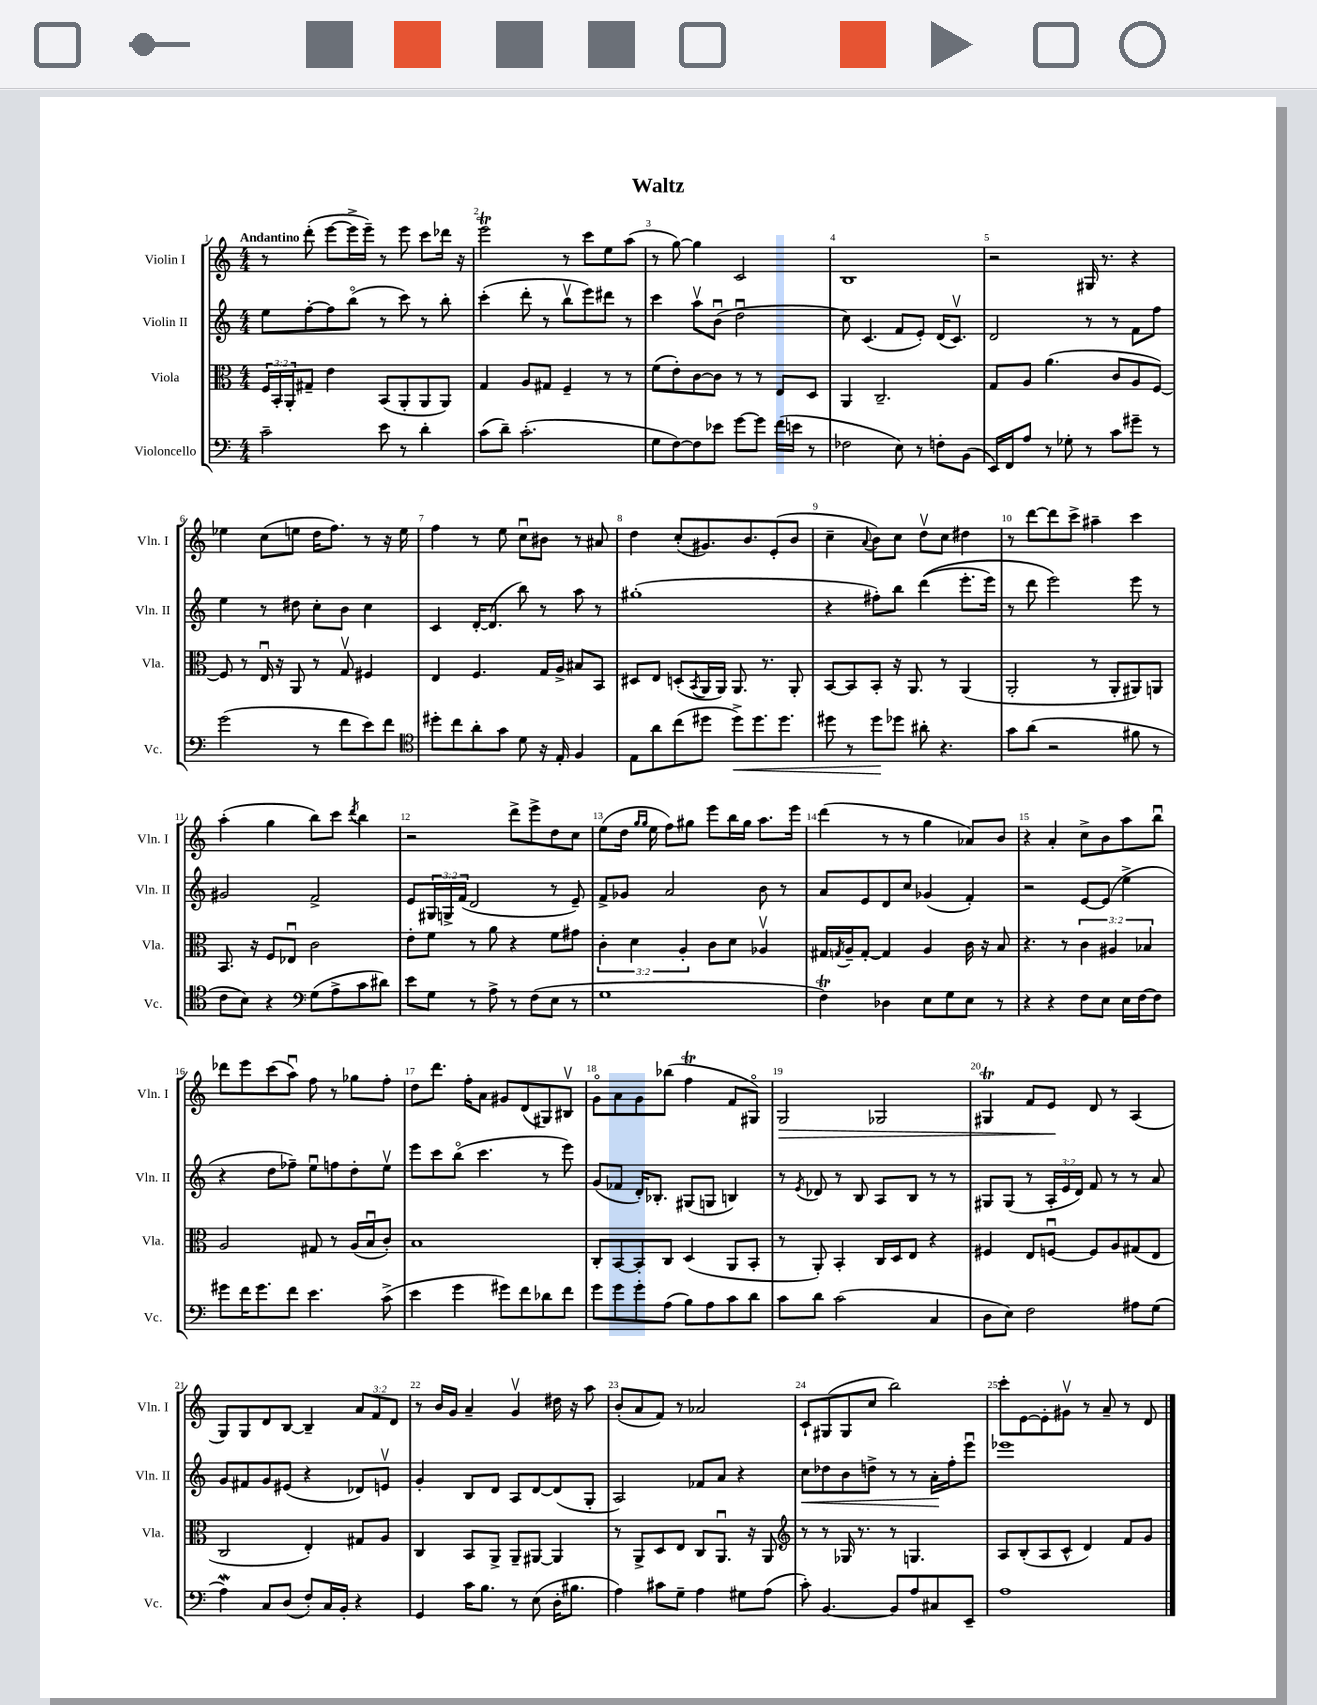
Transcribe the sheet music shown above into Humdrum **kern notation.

**kern	**dynam	**kern	**kern	**dynam	**kern	**dynam
*part4	*part4	*part3	*part2	*part2	*part1	*part1
*staff4	*staff4	*staff3	*staff2	*staff2	*staff1	*staff1
*I"Violoncello	*	*I"Viola	*I"Violin II	*	*I"Violin I	*
*I'Vc.	*	*I'Vla.	*I'Vln. II	*	*I'Vln. I	*
*clefF4	*	*clefC3	*clefG2	*	*clefG2	*
*k[]	*	*k[]	*k[]	*	*k[]	*
*M4/4	*	*M4/4	*M4/4	*	*M4/4	*
=1	=1	=1	=1	=1	=1	=1
!	!	!	!	!	!LO:TX:a:B:t=Andantino	!
2c~\	.	24F/LL	8ee\L	.	8r	.
.	.	24BB'/	.	.	.	.
.	.	24AA'/J	.	.	.	.
.	.	8G#X~/J	[8ff'\	.	(8ddd'\	.
.	.	4e\	8ff\]	.	[8eee\L	.
.	.	.	(8bb\J	.	16eee^\L]	.
.	.	.	.	.	16eee~\JJ)	.
8e\	.	(8BB/L	8r	.	8r	.
8r	.	8AA'/	8ccc\)	.	8eee\	.
4d'\	.	8AA/	8r	.	8ccc\L	.
.	.	8AA/J)	8bb'\	.	16ddd-X\Jk	.
.	.	.	.	.	16r	.
=2	=2	=2	=2	=2	=2	=2
(8c\L	.	4G/	(4ccc'\	.	2eeet\	.
8d~\J)	.	.	.	.	.	.
(2.c'\	.	8A/L	8ddd'\	.	.	.
.	.	8G#X/J	8r	.	.	.
.	.	4F~/	8bbv\L	.	8r	.
.	.	.	8eee\)	.	8ccc\L	.
.	.	8r	8ddd#X\J	.	8ee\	.
.	.	8r	8r	.	(8aa\J	.
=3	=3	=3	=3	=3	=3	=3
8G\L	.	(8f\L	4ccc\	.	8r	.
[8F\)	.	8e'\)	.	.	[8gg\)	.
8F\]	.	[8c\	8aav\L	.	4gg\]	.
8e-X\J	.	8c\J]	(8bu\J	.	.	.
[8g\L	.	8r	2ddu\	.	2c/	.
8g\J]	.	8r	.	.	.	.
(16f\LL	.	8E/L	.	.	.	.
16en\JJ	.	.	.	.	.	.
8r	.	8D/J	.	.	.	.
=4	=4	=4	=4	=4	=4	=4
2F-X\	.	4AA/	8cc\)	.	1B	.
.	.	.	(4.c/	.	.	.
.	.	2.C~/	.	.	.	.
8E\)	.	.	8f/L	.	.	.
8r	.	.	8e'/J)	.	.	.
8Fn'\L	.	.	(16d/KL	.	.	.
.	.	.	8.cv/J)	.	.	.
(8BB\J	.	.	.	.	.	.
=5	=5	=5	=5	=5	=5	=5
16EE/LL)	.	8G/L	2d/	.	2r	.
16FF/J	.	.	.	.	.	.
8A/J	.	8A/J	.	.	.	.
8r	.	(4.a\	.	.	.	.
8G-X'\	.	.	.	.	.	.
8r	.	.	8r	.	16G#X/	.
.	.	.	.	.	8.r	.
8c\L	.	8c/L	8r	.	.	.
8g#X~\J	.	8A/	8f\L	.	4r	.
8r	.	[8F/J)	8ff\J	.	.	.
!!LO:LB:g=z
=6	=6	=6	=6	=6	=6	=6
(2g\	.	8F/]	4ee\	.	4ee-X\	.
.	.	8r	.	.	.	.
.	.	16Eu/	8r	.	(8cc\L	.
.	.	16r	.	.	.	.
.	.	8AA/	8dd#X\	.	8een\J	.
8r	.	8r	8cc'\L	.	16dd\KL	.
.	.	.	.	.	8.ff\J)	.
8f\L	.	8Gv/	8b\J	.	.	.
8e\)	.	4F#X/	4cc\	.	8r	.
8f\J	.	.	.	.	16r	.
.	.	.	.	.	16ee\	.
=7	=7	=7	=7	=7	=7	=7
*clefC4	*	*	*	*	*	*
8dd#X'\L	.	4E/	4c/	.	4ff\	.
8cc\	.	.	.	.	.	.
8a'\	.	4.F/	[16d'/KL	.	8r	.
.	.	.	(8.d/J]	.	.	.
8g\J	.	.	.	.	8ee\	.
8d\	.	.	8bb\)	.	8ccu\L	.
16r	.	16G/LL	8r	.	8b#X\J	.
16E'/	.	16A^/JJ	.	.	.	.
4F/	.	8B#X/L	8aa\	.	8r	.
.	.	8BB/J	8r	.	8a#X/	.
=8	=8	=8	=8	=8	=8	=8
8E\L	.	8D#X/L	(1gg#X'	.	4dd\	.
8a\	.	8E/J	.	.	.	.
(8cc\	.	(8Dn'/L	.	.	(8cc'/L	.
.	.	8qBB/	.	.	.	.
8dd#X\J	.	16AA/L	.	.	8.g#X/)	.
.	.	16AA/JJ)	.	.	.	.
!	!LO:HP:b	!	!	!	!	!
8dd#^\L)	<	8.AA/	.	.	.	.
.	.	.	.	.	8.b/	.
8.dd#\	.	.	.	.	.	.
.	.	8.r	.	.	.	.
.	.	.	.	.	(8e'/	.
8.dd#\J	.	.	.	.	.	.
.	.	8AA'/	.	.	8b/J	.
=9	=9	=9	=9	=9	=9	=9
8dd#X\	.	[8BB/L	4r	.	4cc~\	.
8r	.	8BB/]	.	.	.	.
.	.	.	.	.	8qqa/	.
8dd#\L	.	8BB'/J	8ff#X'\L)	.	8b\L)	.
8dd-X\J	[	16r	8bb\J	.	8cc\J	.
.	.	8.AA/	.	.	.	.
8a#X'\	.	.	((4ddd\	.	8ddv\L	.
4.r	.	8r	.	.	8cc\J	.
.	.	(4AA/	8.eee'\L	.	4dd#X\	.
.	.	.	16eee\Jk)	.	.	.
=10	=10	=10	=10	=10	=10	=10
8g\L	.	2AA'/	8r	.	8r	.
(8a\J	.	.	8ddd\	.	[8ddd\L	.
2r	.	.	2eee\)	.	8ddd\]	.
.	.	.	.	.	8ccc^\J	.
.	.	8r	.	.	4aa#X~\	.
.	.	8AA'/L	.	.	.	.
8f#X\	.	8AA#X/)	8eee\	.	4ccc\	.
8r	.	8AAn/J	8r	.	.	.
!!LO:LB:g=z
=11	=11	=11	=11	=11	=11	=11
8c\L	.	8.BB/	2g#X/	.	(4aa'\	.
8B\J)	.	.	.	.	.	.
.	.	16r	.	.	.	.
4r	.	8F/L	.	.	4gg\	.
.	.	8E-Xu/J	.	.	.	.
*clefF4	*	*	*	*	*	*
(8G\L	.	2c\	2f^/	.	8bb\L)	.
8A^\	.	.	.	.	8ccc\J	.
.	.	.	.	.	8qddd/	.
8c\	.	.	.	.	4bb\	.
8d#X\J)	.	.	.	.	.	.
=12	=12	=12	=12	=12	=12	=12
8e\L	.	8e'\L	8e/L	.	2r	.
8G\J	.	8f\J	24G#X/L	.	.	.
.	.	.	24Gn^/	.	.	.
.	.	.	(24f/JJ	.	.	.
8r	.	8r	2d/	.	.	.
8A^\	.	8a\	.	.	.	.
8r	.	4r	.	.	8ddd^\L	.
(8F\L	.	.	.	.	8eee^\	.
8E\J	.	8f\L	8r	.	8dd\	.
8r	.	8g#X\J	8e~/)	.	8cc\J	.
=13	=13	=13	=13	=13	=13	=13
1G	.	6c'\	8f^/L	.	(8ee\L	.
.	.	.	8g-X/J	.	16dd\Jk	.
.	.	6d\	.	.	.	.
.	.	.	.	.	16qqgg/LL	.
.	.	.	.	.	16qqgg/JJ	.
.	.	.	.	.	16ee\	.
.	.	.	2a/	.	8ff\L)	.
.	.	6A'/	.	.	.	.
.	.	.	.	.	8gg#X\J	.
.	.	8c\L	.	.	8eee\L	.
.	.	8d\J	.	.	16bb\L	.
.	.	.	.	.	16gg#\JJ	.
.	.	4A-Xv/	8b\	.	8.aa\L	.
.	.	.	8r	.	.	.
.	.	.	.	.	16eee\Jk	.
=14	=14	=14	=14	=14	=14	=14
4FT\)	.	16G#X/LL	8a/L	.	(4ddd\	.
.	.	8qGn/	.	.	.	.
.	.	16A~/J	.	.	.	.
.	.	[8G'/J	8e/	.	.	.
4D-X\	.	4G/]	8d/	.	8r	.
.	.	.	8cc/J	.	8r	.
8E\L	.	4A/	(4g-X/	.	4gg\	.
8G\	.	.	.	.	.	.
8E\J	.	16c\	4f'/)	.	8a-X/L)	.
.	.	16r	.	.	.	.
8r	.	8B/	.	.	8b/J	.
=15	=15	=15	=15	=15	=15	=15
4r	.	4.r	2r	.	4r	.
4r	.	.	.	.	4a'/	.
.	.	8r	.	.	.	.
8F\L	.	6c\	[8e/L	.	8cc^\L	.
8E\J	.	.	(8e/J]	.	8b\	.
.	.	6A#X/	.	.	.	.
16E\LL	.	.	4ee^\	.	8aa\	.
[16F\J	.	.	.	.	.	.
.	.	6B-X/	.	.	.	.
8F\J]	.	.	.	.	8bbu\J	.
!!LO:LB:g=z
=16	=16	=16	=16	=16	=16	=16
8g#X\L	.	2A/	4r	.	8ddd-X\L	.
16f\K	.	.	.	.	8eee\	.
8.g#\	.	.	.	.	.	.
.	.	.	8dd\L	.	(8ccc\	.
8f\J	.	.	8ff-X~\J)	.	8aau\J)	.
4.e\	.	8G#X/	8eeu\L	.	8ff\	.
.	.	8r	8ffn\	.	8r	.
.	.	(16A/LL	8dd'\	.	8gg-X\L	.
.	.	16Bu/J	.	.	.	.
(8c^\	.	8c'/J)	8eev\J	.	8ff'\J	.
=17	=17	=17	=17	=17	=17	=17
4e\	.	1B	8eee\L	.	8dd\L	.
.	.	.	8ccc\	.	8.ddd\J	.
4g\	.	.	(8bb\J	.	.	.
.	.	.	.	.	16ff'\KL	.
.	.	.	4.ccc\	.	8a\J	.
8g#X\L)	.	.	.	.	8g#X/L	.
8f\	.	.	.	.	(8d/	.
8d-X\	.	.	8r	.	8G#X/)	.
8f\J	.	.	8eee\)	.	8B#Xv/J	.
=18	=18	=18	=18	=18	=18	=18
8g\L	.	8C'/L	(8g/L	.	8g\L	.
8g\	.	[8BB/	8f-X/J	.	8a\	.
8g'\	.	8BB'/]	16d'/KL)	.	8g\	.
.	.	.	8.B-X'/J	.	.	.
(8A\J	.	8C/J	.	.	(8bb-X\J	.
8B\L)	.	(4D/	(8G#X/L	.	4ffT\	.
8A\	.	.	8Gn/J	.	.	.
8c\	.	8AA/L	4Bn/)	.	8f/L	.
8d\J	.	8BB'/J	.	.	8G#X/J)	.
=19	=19	=19	=19	=19	=19	=19
!	!	!	!	!	!	!LO:HP:b
8c\L	.	8r	8r	.	2G/	>
.	.	.	8qe/	.	.	.
8d\J	.	8AA'/)	8d-X/	.	.	.
(2c\	.	4BB'/	8r	.	.	.
.	.	.	8B/	.	.	.
.	.	16C/LL	8A/L	.	2G-X/	.
.	.	16D/J	.	.	.	.
.	.	8E/J	8B/J	.	.	.
4C/	.	4r	8r	.	.	.
.	.	.	8r	.	.	.
=20	=20	=20	=20	=20	=20	=20
8D\L	.	4F#X/	8G#X/L	.	4G#Xt/	.
8E\J)	.	.	(8G#/J	.	.	.
2F\	.	8E/L	8r	.	8f/L	.
.	.	[8Fnu/J	24A'/LL	.	8e/J	.
.	.	.	24e/	.	.	.
.	.	.	24d/JJ)	.	.	.
.	.	8F/L]	8f/	.	8d/	]
.	.	8A/	8r	.	8r	.
8A#X\L	.	(8G#X/	8r	.	(4A/	.
(8G\J	.	8E/J	8a/	.	.	.
!!LO:LB:g=z
=21	=21	=21	=21	=21	=21	=21
4AW\)	.	2C/	8g/L	.	8G/L)	.
.	.	.	8f#X/	.	8G/	.
8C/L	.	.	8g/	.	8d/	.
(8D/J	.	.	(8e#X/J	.	[8B/J	.
8F'/L)	.	4E'/)	4r	.	4B~/]	.
16C/L	.	.	.	.	.	.
16BB'/JJ	.	.	.	.	.	.
4r	.	8G#X/L	8d-X/L)	.	12a/L	.
.	.	.	.	.	12f/	.
.	.	8A/J	8env/J	.	.	.
.	.	.	.	.	12d/J	.
=22	=22	=22	=22	=22	=22	=22
4GG/	.	4C/	4g'/	.	8r	.
.	.	.	.	.	16b/LL	.
.	.	.	.	.	16g/JJ	.
16c\KL	.	8BB/L	8B/L	.	4a~/	.
8.B\J	.	.	.	.	.	.
.	.	8AA^/J	8d/J	.	.	.
8r	.	8AA~/L	8A/L	.	4gv/	.
(8E\	.	[8AA#X/J	[8d/	.	.	.
16D'\KL	.	4AA#/]	(8d/]	.	16dd#X\	.
8.B#X\J	.	.	.	.	16r	.
.	.	.	8G'/J	.	8aa\	.
=23	=23	=23	=23	=23	=23	=23
4A\)	.	8r	2A/)	.	(8b'/L	.
.	.	8AA^/L	.	.	8a/	.
8c#X\L	.	8D/	.	.	8f/J)	.
8G~\J	.	8E/J	.	.	8r	.
4A\	.	8C/L	8f-X/L	.	2a-X/	.
.	.	8.AAu/J	8a/J	.	.	.
8G#X\L	.	.	4r	.	.	.
.	.	16r	.	.	.	.
(8A\J	.	8AA/	.	.	.	.
=24	=24	=24	=24	=24	=24	=24
*	*	*clefG2	*	*	*	*
!	!	!	!	!LO:HP:b	!	!
8c'\)	.	8r	8cc\L	<	8c`/L	.
[4.BB/	.	8r	8dd-X\	.	(8G#X/	.
.	.	16G-X/	8b\	.	8G#/	.
.	.	8.r	.	.	.	.
.	.	.	8ddn^\J	.	8cc/J	.
8BB/L]	.	8r	8r	.	2bb\)	.
8A/	.	4.Gn/	8r	.	.	.
8C#X/	.	.	16a'\LL	.	.	.
.	.	.	16ff'\J	[	.	.
8EE~/J	.	.	8eeeu\J	.	.	.
=25	=25	=25	=25	=25	=25	=25
1A	.	8A/L	1eee-X	.	8ccc'\L	.
.	.	(8B'/	.	.	[8e\	.
.	.	8A/	.	.	8e'\]	.
.	.	8c^^/J	.	.	8g#Xv\J	.
.	.	4d/)	.	.	8r	.
.	.	.	.	.	8a~/	.
.	.	8f/L	.	.	8r	.
.	.	8g/J	.	.	8d/	.
==	==	==	==	==	==	==
*-	*-	*-	*-	*-	*-	*-
